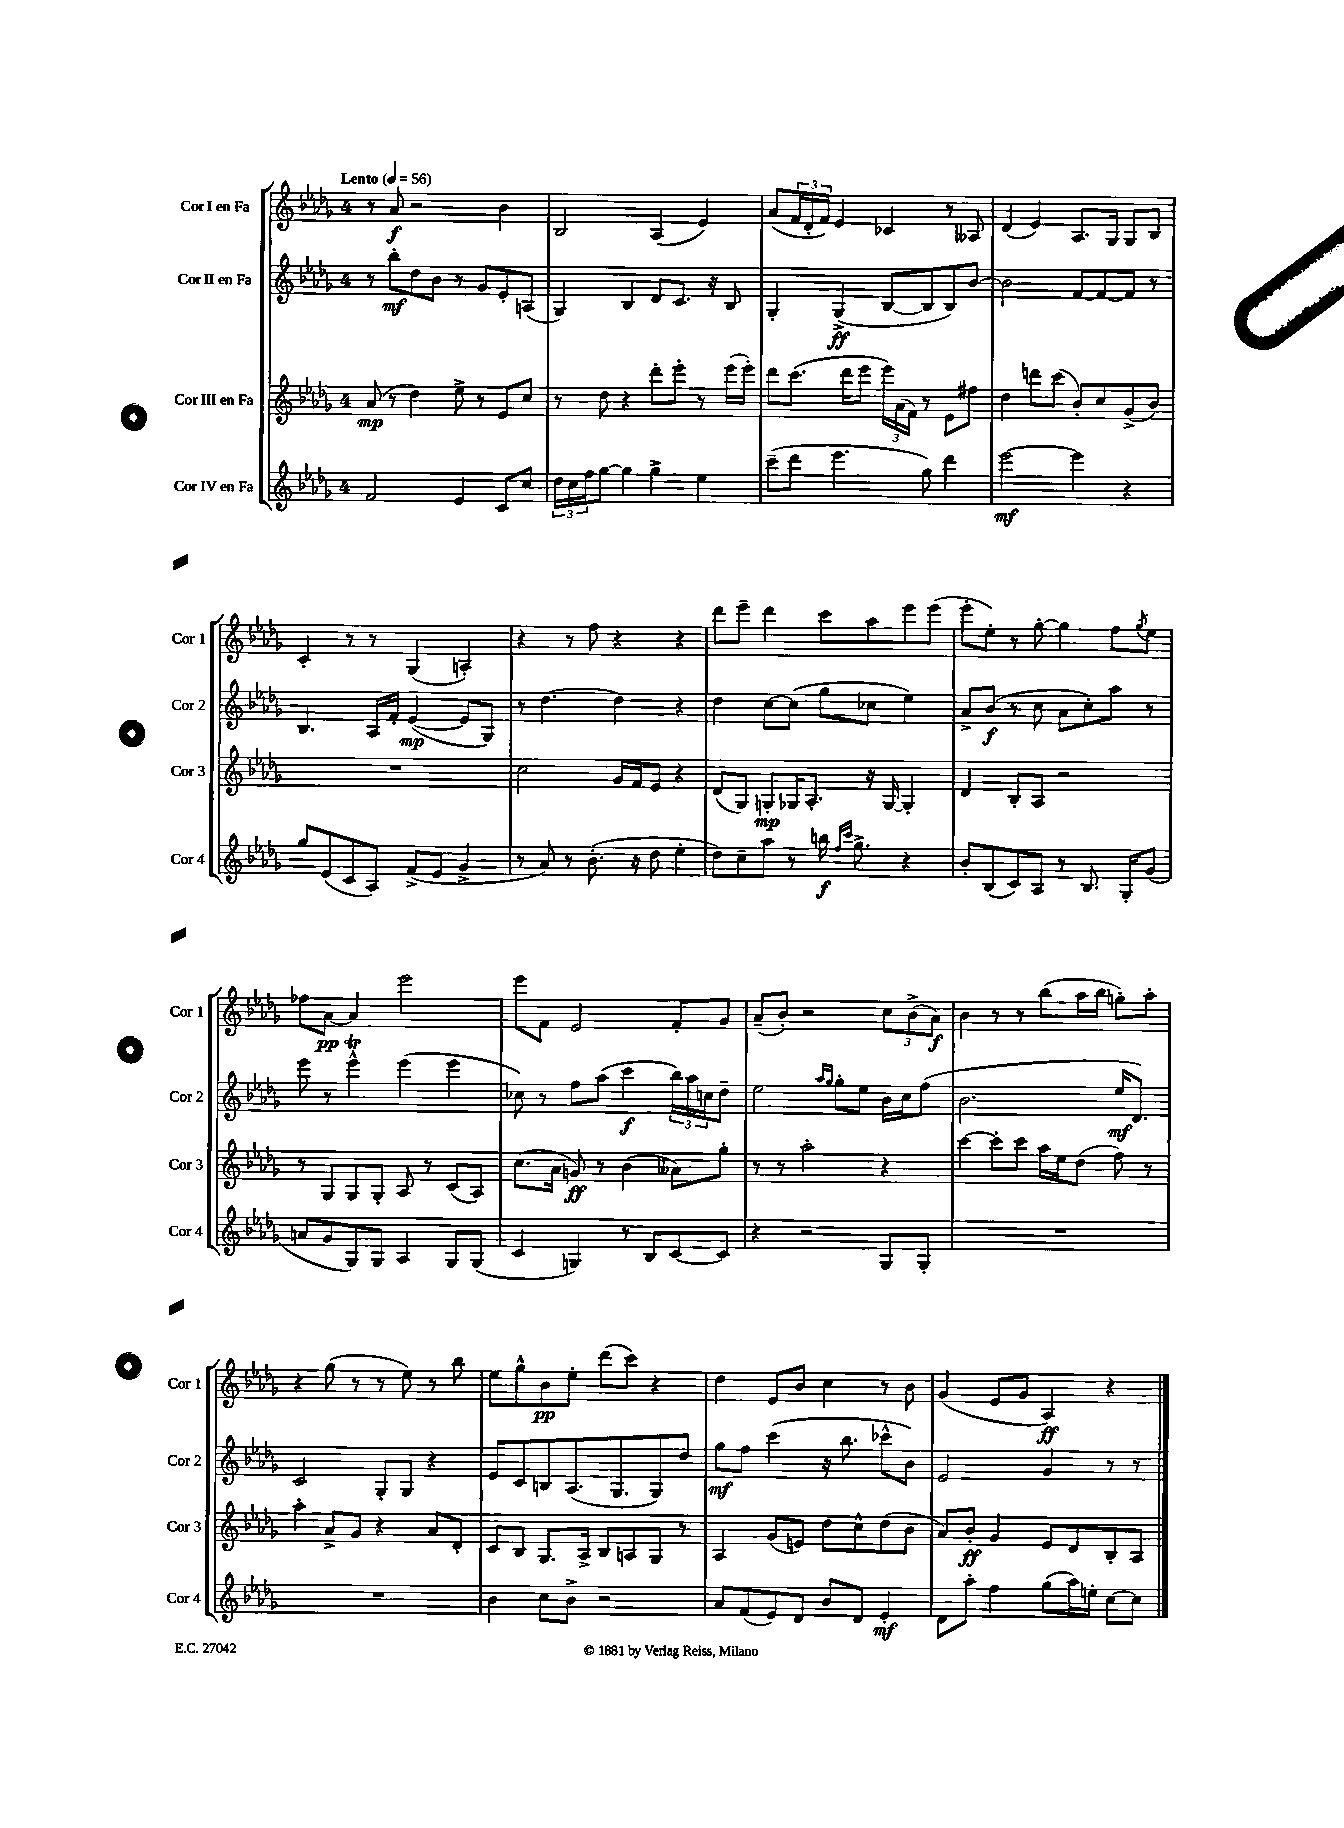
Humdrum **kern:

**kern	**dynam	**kern	**dynam	**kern	**dynam	**kern	**dynam
*part4	*part4	*part3	*part3	*part2	*part2	*part1	*part1
*staff4	*staff4	*staff3	*staff3	*staff2	*staff2	*staff1	*staff1
*I"Cor IV en Fa	*	*I"Cor III en Fa	*	*I"Cor II en Fa	*	*I"Cor I en Fa	*
*I'Cor 4	*	*I'Cor 3	*	*I'Cor 2	*	*I'Cor 1	*
*clefG2	*	*clefG2	*	*clefG2	*	*clefG2	*
*k[b-e-a-d-g-]	*	*k[b-e-a-d-g-]	*	*k[b-e-a-d-g-]	*	*k[b-e-a-d-g-]	*
*M4/4	*	*M4/4	*	*M4/4	*	*M4/4	*
*MM56	*	*MM56	*	*MM56	*	*MM56	*
=1	=1	=1	=1	=1	=1	=1	=1
!	!	!	!	!	!	!LO:TX:a:B:t=Lento	!
2f/	.	(8a-/	mp	8r	.	8r	.
.	.	8r	.	8bb-'\L	mf	8a-/	f
.	.	4dd-\)	.	8dd-\	.	2r	.
.	.	.	.	8b-\J	.	.	.
4e-/	.	8ee-^\	.	8r	.	.	.
.	.	8r	.	8g-/L	.	.	.
8c/L	.	8e-/L	.	8e-'/	.	4b-\	.
8cc/J	.	8cc/J	.	(8An/J	.	.	.
=2	=2	=2	=2	=2	=2	=2	=2
24dd-\LL	.	8r	.	4G-/)	.	2B-/	.
24cc\	.	.	.	.	.	.	.
24ff\J	.	.	.	.	.	.	.
[8gg-\J	.	8dd-\	.	.	.	.	.
4gg-\]	.	4r	.	4B-/	.	.	.
4gg-^\	.	8ddd-'\L	.	8d-/L	.	(4A-/	.
.	.	8eee-'\J	.	8.c/J	.	.	.
4ee-\	.	8r	.	.	.	4e-/)	.
.	.	.	.	16r	.	.	.
.	.	(16eee-\LL	.	8B-/	.	.	.
.	.	16eee-'\JJ)	.	.	.	.	.
=3	=3	=3	=3	=3	=3	=3	=3
(8ccc~\L	.	8ddd-\L	.	4G-'/	.	(8a-/L	.
8ddd-\J	.	(8.ccc\J	.	.	.	24f/L	.
.	.	.	.	.	.	24d-'/	.
.	.	.	.	.	.	24f/JJ)	.
4.eee-\	.	.	.	(4G-^/	ff	4e-/	.
.	.	16ddd-\KL	.	.	.	.	.
.	.	8eee-\J	.	.	.	.	.
.	.	24eee-\LL)	.	[8B-/L	.	4c-X/	.
.	.	(24a-\	.	.	.	.	.
.	.	24f\JJ)	.	.	.	.	.
8gg-\)	.	8r	.	8B-/]	.	.	.
4ddd-\	.	8e-\L	.	8B-/)	.	8r	.
.	.	8ff#X\J	.	[8b-/J	.	8A--X/	.
=4	=4	=4	=4	=4	=4	=4	=4
[2eee-\	mf	4dd-\	.	2b-\]	.	(4d-/	.
.	.	8dddn\L	.	.	.	4e-/)	.
.	.	(8ccc\J	.	.	.	.	.
4eee-\]	.	8b-'/L)	.	[8f/L	.	8.A-/L	.
.	.	8cc/	.	8f/_	.	.	.
.	.	.	.	.	.	16G-/Jk	.
4r	.	(8g-^/	.	8f/J]	.	8G-/L	.
.	.	8b-/J)	.	8r	.	8B-/J	.
!!LO:LB:g=z
=5	=5	=5	=5	=5	=5	=5	=5
8gg-/L	.	1r	.	4.B-/	.	4c'/	.
(8e-/	.	.	.	.	.	.	.
8c/	.	.	.	.	.	8r	.
8A-/J)	.	.	.	16A-/LL	.	8r	.
.	.	.	.	16f'/JJ	.	.	.
(8f^/L	.	.	.	([4e-/	mp	(4G-/	.
8e-/J	.	.	.	.	.	.	.
4g-^/	.	.	.	8e-/L]	.	4An'/)	.
.	.	.	.	8G-/J)	.	.	.
=6	=6	=6	=6	=6	=6	=6	=6
8r	.	2cc\	.	8r	.	4r	.
8a-/)	.	.	.	[4.dd-\	.	.	.
8r	.	.	.	.	.	8r	.
(8.b-'\	.	.	.	.	.	8ff\	.
.	.	16g-/LL	.	4dd-\]	.	4r	.
16r	.	16f/J	.	.	.	.	.
8dd-\	.	8e-/J	.	.	.	.	.
4ee-'\	.	4r	.	4r	.	4r	.
=7	=7	=7	=7	=7	=7	=7	=7
8dd-\L)	.	(8d-/L	.	4dd-\	.	8ddd-\L	.
8cc~\	.	8G-/J)	.	.	.	8eee-~\J	.
8aa-\J	.	8Gn'/L	mp	[8cc\L	.	4ddd-\	.
8r	.	16G-X/K	.	(8cc\J]	.	.	.
.	.	8.A-'/J	.	.	.	.	.
16bbn\	f	.	.	8gg-\L	.	8ccc\L	.
16qqff/LL	.	.	.	.	.	.	.
16qqccc/JJ	.	.	.	.	.	.	.
8.gg-^\	.	.	.	.	.	.	.
.	.	16r	.	8cc-X\J	.	8aa-\	.
.	.	[16G-/	.	.	.	.	.
4r	.	4G-'/]	.	4ee-\)	.	8eee-\	.
.	.	.	.	.	.	(8eee-\J	.
=8	=8	=8	=8	=8	=8	=8	=8
8b-'/L	.	4d-/	.	8a-^/L	.	8eee-'\L	.
(8B-/	.	.	.	(8b-/J	f	8ee-'\J)	.
8c/)	.	8B-'/L	.	8r	.	8r	.
8A-/J	.	8A-/J	.	8cc\	.	[8gg-'\	.
8r	.	2r	.	8a-\L	.	4gg-\]	.
8.B-/	.	.	.	8cc'\)	.	.	.
.	.	.	.	8aa-\J	.	8ff\L	.
16G-'/KL	.	.	.	.	.	.	.
.	.	.	.	.	.	8qgg-/	.
(8g-/J	.	.	.	8r	.	8ee-\J	.
!!LO:LB:g=z
=9	=9	=9	=9	=9	=9	=9	=9
8an/L	.	8r	.	8eee-\	.	8ff-X\L	.
8g-/	.	8G-/L	.	8r	.	[8a-\J	pp
8G-/)	.	8G-/	.	4eee-T^^\	.	4a-/]	.
8G-/J	.	8G-'/J	.	.	.	.	.
4A-/	.	8A-/	.	(4eee-\	.	2eee-\	.
.	.	8r	.	.	.	.	.
8G-/L	.	(8c/L	.	4eee-\	.	.	.
(8G-/J	.	8A-/J)	.	.	.	.	.
=10	=10	=10	=10	=10	=10	=10	=10
4c/	.	(8.cc\L	.	8cc-X\)	.	8eee-\L	.
.	.	.	.	8r	.	8f\J	.
.	.	16a-\Jk	.	.	.	.	.
4Gn/)	.	8gn/)	ff	8ff\L	.	2e-/	.
.	.	8r	.	(8aa-\J	.	.	.
8r	.	(4b-\	.	4ccc\	f	.	.
8B-/L	.	.	.	.	.	.	.
[8c/	.	8a--X\L)	.	24bb-\LL)	.	8f'/L	.
.	.	.	.	24aa-\	.	.	.
.	.	.	.	24ccn\J	.	.	.
8c/J]	.	8gg-'\J	.	8dd-~\J	.	8g-/J	.
=11	=11	=11	=11	=11	=11	=11	=11
4r	.	8r	.	2ee-\	.	(8a-~/L	.
.	.	8r	.	.	.	8b-'/J)	.
2r	.	2aa-'\	.	.	.	2r	.
.	.	.	.	16qqaa-/LL	.	.	.
.	.	.	.	16qqgg-/JJ	.	.	.
.	.	.	.	8gg-'\L	.	.	.
.	.	.	.	8ee-\J	.	.	.
8G-/L	.	4r	.	16b-\LL	.	12cc\L	.
.	.	.	.	16cc\J	.	.	.
.	.	.	.	.	.	(12b-^\	.
8G-'/J	.	.	.	(8ff\J	.	.	.
.	.	.	.	.	.	12a-\J)	f
=12	=12	=12	=12	=12	=12	=12	=12
1r	.	[4ccc\	.	2.b-\	.	4b-\	.
.	.	8ccc'\L]	.	.	.	8r	.
.	.	8ccc\J	.	.	.	8r	.
.	.	16aa-\LL	.	.	.	(8bb-\L	.
.	.	16ee-\J	.	.	.	.	.
.	.	(8dd-\J	.	.	.	16aa-\L	.
.	.	.	.	.	.	16bb-\JJ	.
.	.	8ff\)	.	16ee-/KL	mf	8ggn'\L)	.
.	.	.	.	8.d-/J)	.	.	.
.	.	8r	.	.	.	8aa-'\J	.
!!LO:LB:g=z
=13	=13	=13	=13	=13	=13	=13	=13
1r	.	4aa-'\	.	2c/	.	4r	.
.	.	8a-^/L	.	.	.	(8gg-\	.
.	.	8g-/J	.	.	.	8r	.
.	.	4r	.	8G-'/L	.	8r	.
.	.	.	.	8G-/J	.	8ee-\)	.
.	.	8a-/L	.	4r	.	8r	.
.	.	8d-'/J	.	.	.	8bb-\	.
=14	=14	=14	=14	=14	=14	=14	=14
4b-\	.	8c/L	.	8e-/L	.	8ee-\L	.
.	.	8B-/J	.	8c/	.	8gg-^^\	.
8cc\L	.	8.G-/L	.	8Bn/	.	8b-\	pp
8b-^\J	.	.	.	(8.A-/	.	8ee-'\J	.
.	.	16A-^/Jk	.	.	.	.	.
2r	.	8B-/L	.	.	.	(8ddd-\L	.
.	.	.	.	8.G-/	.	.	.
.	.	8An/	.	.	.	8ccc\J)	.
.	.	8G-/J	.	8G-/)	.	4r	.
.	.	8r	.	8dd-/J	.	.	.
=15	=15	=15	=15	=15	=15	=15	=15
8a-/L	.	4A-/	.	8gg-\L	mf	4dd-\	.
(8f/	.	.	.	8ff\J	.	.	.
8e-/)	.	(8g-/L	.	(4ccc\	.	8e-/L	.
8d-/J	.	8en/J)	.	.	.	8b-/J	.
8b-/L	.	8dd-\L	.	16r	.	4cc\	.
.	.	.	.	8.bb-\	.	.	.
8d-/J	.	8cc^^\	.	.	.	.	.
4e-'/	mf	(8dd-\	.	8ccc-X^^\L	.	8r	.
.	.	8b-\J	.	8b-\J)	.	8b-\	.
=16	=16	=16	=16	=16	=16	=16	=16
8d-\L	.	8a-/L)	.	2e-/	.	(4g-/	.
8aa-'\J	.	8b-'/J	ff	.	.	.	.
4ff\	.	4g-/	.	.	.	8e-/L	.
.	.	.	.	.	.	8g-/J	.
(8gg-\L	.	8e-/L	.	4g-/	.	4A-/)	ff
16aa-\L)	.	8d-/	.	.	.	.	.
16een'\JJ	.	.	.	.	.	.	.
[8cc\L	.	8B-'/	.	8r	.	4r	.
8cc\J]	.	8A-/J	.	8r	.	.	.
==	==	==	==	==	==	==	==
*-	*-	*-	*-	*-	*-	*-	*-
